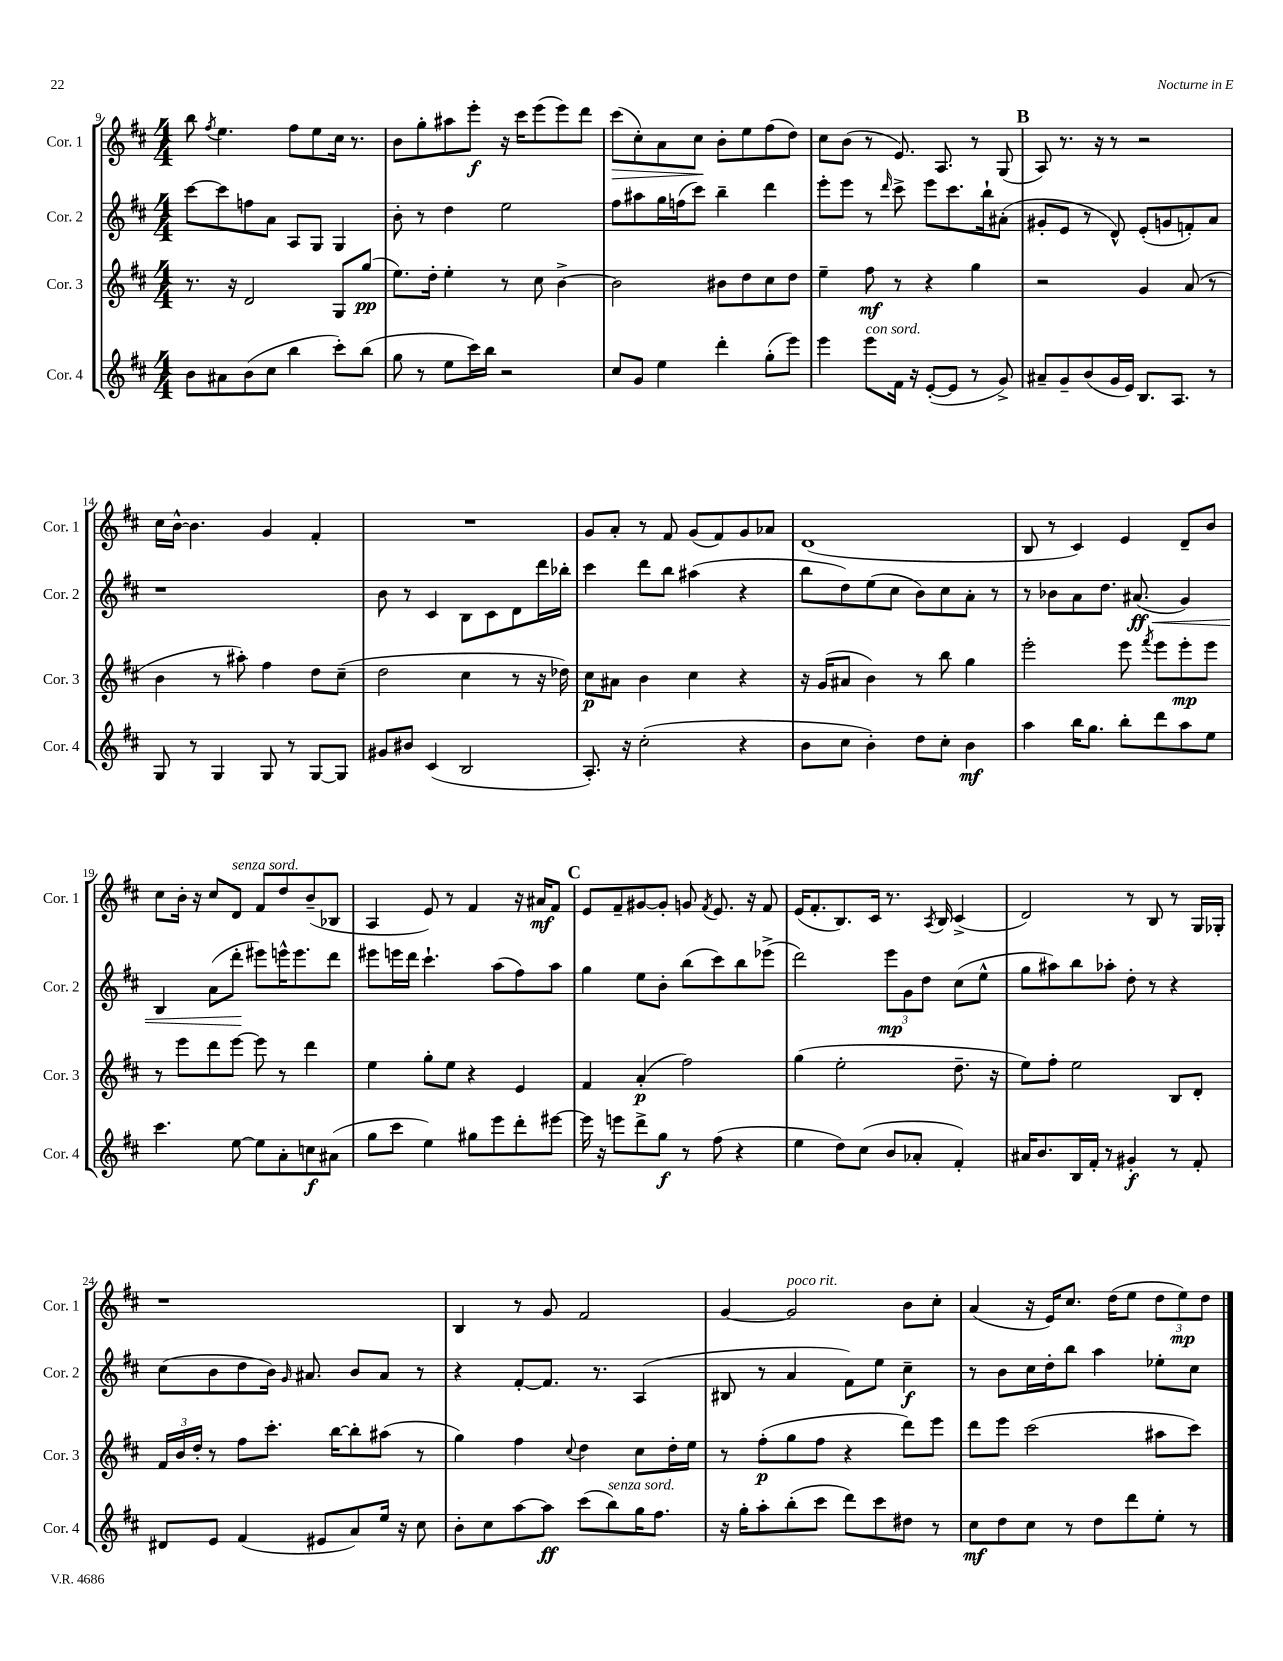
<<
\new StaffGroup <<
\new Staff = "s0" \with { instrumentName = "Cor. 1" shortInstrumentName = "Cor. 1" } {
    \clef treble \key d \major \numericTimeSignature \time 4/4
    \autoBeamOff b''8 \acciaccatura { fis''8 } e''4. fis''8[ e''8 cis''16] r8. |
    b'8[ g''8-. ais''8 e'''8]-.\f r16 cis'''16[ e'''8( e'''8) d'''8] |
    cis'''8[\>( cis''8-.) a'8 cis''8]\! b'8[-. e''8 fis''8( d''8]) |
    cis''8[ b'8]( r8 e'8.) a8. r8 g8( |
    \mark \markup { \bold "B" } a8) r8. r16 r8 r2 |
    cis''16[ b'16]~-^ b'4. g'4 fis'4-. |
    R1 |
    g'8[ a'8]-. r8 fis'8 g'8[( fis'8) g'8 aes'8] |
    d'1( |
    b8 r8 cis'4) e'4 d'8[-- b'8] |
    cis''8[ b'16]-. r16 cis''8[ d'8]^\markup { \italic "senza sord." } fis'8[ d''8 b'8--( bes8] |
    a4 e'8) r8 fis'4 r16 ais'16[\mf fis'8] |
    \mark \markup { \bold "C" } e'8[ fis'8-- gis'8~ gis'8]-. g'8 \acciaccatura { fis'8 } e'8. r16 fis'8 |
    e'16[( fis'8.-. b8.) cis'16] r8. \acciaccatura { a8 } b16 cis'4->( |
    d'2) r8 b8 r8 g16[ ges16]-. |
    r1 |
    b4 r8 g'8 fis'2 |
    g'4~ g'2^\markup { \italic "poco rit." } b'8[ cis''8]-. |
    a'4( r16 e'16[) cis''8.] d''16[( e''8] \tuplet 3/2 { d''8[ e''8\mp) d''8] } \bar "|." |
}
\new Staff = "s1" \with { instrumentName = "Cor. 2" shortInstrumentName = "Cor. 2" } {
    \clef treble \key d \major \numericTimeSignature \time 4/4
    \autoBeamOff cis'''8[~ cis'''8 f''8 a'8] a8[ g8] g4 |
    b'8-. r8 d''4 e''2 |
    fis''8[ ais''8 g''16 f''16( cis'''8]) b''4-- d'''4 |
    e'''8[-. e'''8] r8 \grace { d'''16 } cis'''8-> e'''8[ cis'''8. b''16-! ais'8]-.( |
    \mark \markup { \bold "B" } gis'8[-. e'8] r8 d'8-^) e'8[-.( g'8 f'8-.) a'8] |
    r1 |
    b'8 r8 cis'4 b8[ cis'8 d'8 d'''16 bes''16]-. |
    cis'''4 d'''8[ b''8] ais''4( r4 |
    b''8[ d''8) e''8( cis''8] b'8[) cis''8 a'8]-. r8 |
    r8 bes'8[ a'8 d''8.] ais'8.\ff\<( g'4) |
    b4 a'8[( d'''8]-.\! eis'''8[) e'''16-^ e'''8. d'''8] |
    eis'''8[ e'''16 d'''16] cis'''4.-! a''8[( fis''8) a''8] |
    \mark \markup { \bold "C" } g''4 e''8[ b'8]-. b''8[( cis'''8) b''8 ees'''8]->( |
    d'''2) \tuplet 3/2 { e'''8[\mp g'8 d''8] } cis''8[( e''8]-^ |
    g''8[ ais''8) b''8 aes''8]-. d''8-. r8 r4 |
    cis''8[( b'8 d''8 b'16]) \grace { g'16 } ais'8. b'8[ ais'8] r8 |
    r4 fis'8[~-. fis'8.] r8. a4( |
    bis8 r8 a'4 fis'8[) e''8] cis''4--\f |
    r8 b'8[ cis''16 d''16-. b''8] a''4 ees''8[-. cis''8] \bar "|." |
}
\new Staff = "s2" \with { instrumentName = "Cor. 3" shortInstrumentName = "Cor. 3" } {
    \clef treble \key d \major \numericTimeSignature \time 4/4
    \autoBeamOff r8. r16 d'2 g8[ g''8]\pp( |
    e''8.[) d''16]-. e''4-. r8 cis''8 b'4~-> |
    b'2 bis'8[ d''8 cis''8 d''8] |
    e''4-- fis''8\mf r8 r4 g''4 |
    \mark \markup { \bold "B" } r2 g'4 a'8( r8 |
    b'4 r8 ais''8-.) fis''4 d''8[ cis''8]--( |
    d''2 cis''4 r8 r16 des''16) |
    cis''8[\p ais'8] b'4 cis''4 r4 |
    r16 g'16[( ais'8] b'4) r8 b''8 g''4 |
    e'''2-. e'''8 \acciaccatura { fis'''8 } e'''8[ e'''8-.\mp e'''8] |
    r8 e'''8[ d'''8 e'''8]~ e'''8 r8 d'''4 |
    e''4 g''8[-. e''8] r4 e'4 |
    \mark \markup { \bold "C" } fis'4 a'4-.\p( fis''2) |
    g''4( e''2-. d''8.-- r16 |
    e''8[) fis''8]-. e''2 b8[ d'8]-. |
    \tuplet 3/2 { fis'16[ b'16 d''16]-. } r8 fis''8[ cis'''8.]-. b''16[~ b''8-. ais''8]( r8 |
    g''4) fis''4 \appoggiatura { cis''8 } d''4 cis''8[ d''16-. e''16] |
    r8 fis''8[-.\p( g''8 fis''8] r4 d'''8[) e'''8] |
    d'''8[ e'''8] cis'''2( ais''8[ cis'''8]) \bar "|." |
}
\new Staff = "s3" \with { instrumentName = "Cor. 4" shortInstrumentName = "Cor. 4" } {
    \clef treble \key d \major \numericTimeSignature \time 4/4
    \autoBeamOff b'8[ ais'8 b'8( cis''8] b''4 cis'''8[-.) b''8]( |
    g''8 r8 e''8[ cis'''16) b''16] r2 |
    cis''8[ g'8] e''4 d'''4-. g''8[-.( e'''8]) |
    e'''4 e'''8[^\markup { \italic "con sord." } fis'16] r16 e'8[~-.( e'8] r8 g'8->) |
    \mark \markup { \bold "B" } ais'8[-- g'8-- b'8( g'16 e'16]) b8.[ a8.] r8 |
    g8 r8 g4 g8 r8 g8[~ g8] |
    gis'8[ bis'8] cis'4( b2 |
    a8.-.) r16 cis''2-.( r4 |
    b'8[ cis''8] b'4-.) d''8[ cis''8]-. b'4\mf |
    a''4 b''16[ g''8.] b''8[-. d'''8 a''8 e''8] |
    cis'''4. e''8~ e''8[ a'8-. c''8\f ais'8]( |
    g''8[ cis'''8] e''4) gis''8[ e'''8 d'''8-. eis'''8]~ |
    \mark \markup { \bold "C" } eis'''16 r16 e'''8[ d'''8-> g''8]\f r8 fis''8( r4 |
    e''4 d''8[) cis''8]( b'8[ aes'8]-. fis'4-.) |
    ais'16[ b'8. b16 fis'16]-. r8 gis'4-.\f r8 fis'8-. |
    dis'8[ e'8] fis'4( eis'8[ a'8) e''16] r16 cis''8 |
    b'8[-. cis''8 a''8~ a''8]\ff cis'''8[( b''8^\markup { \italic "senza sord." }) g''16 fis''8.] |
    r16 g''16[-. a''8-. b''8-.( cis'''8] d'''8[) cis'''8 dis''8] r8 |
    cis''8[\mf d''8 cis''8] r8 d''8[ d'''8 e''8]-. r8 \bar "|." |
}
>>
>>
\layout { \context { \Score currentBarNumber = #9 } }
